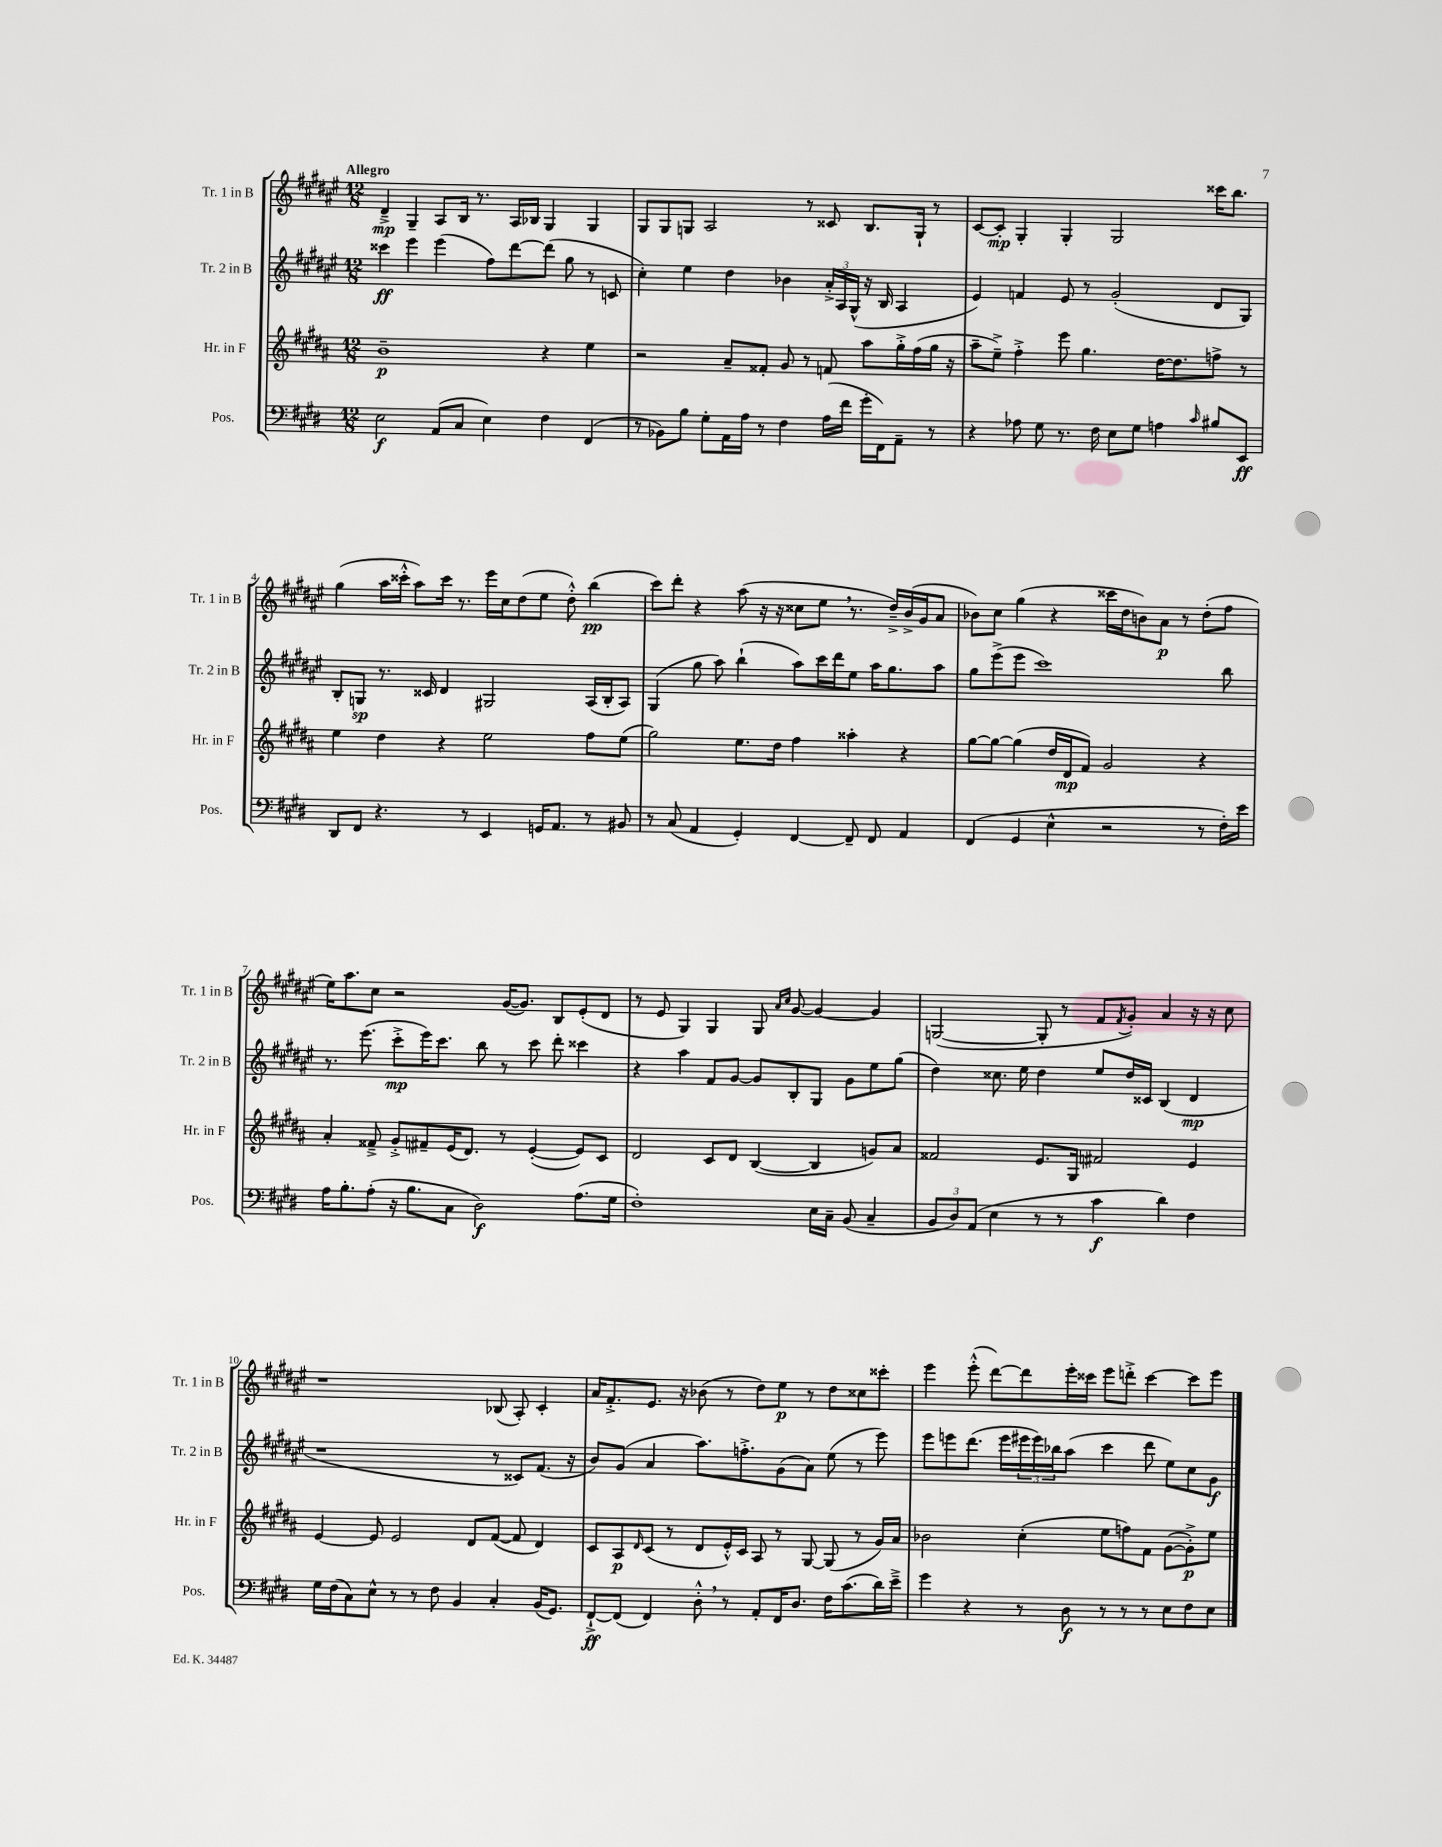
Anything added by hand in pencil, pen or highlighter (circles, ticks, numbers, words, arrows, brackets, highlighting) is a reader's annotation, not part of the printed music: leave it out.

**kern	**kern	**kern	**kern
*staff4	*staff3	*staff2	*staff1
*clefF4	*clefG2	*clefG2	*clefG2
*k[f#c#g#d#]	*k[f#c#g#d#a#]	*k[f#c#g#d#a#e#]	*k[f#c#g#d#a#e#]
*M12/8	*M12/8	*M12/8	*M12/8
2E	1b~	4ccc##	4d#~^
.	.	4eee#	4G#~
(8AA	.	(4eee#	8A#
8C#	.	.	16B
.	.	.	8.r
4E)	.	8ff#)	.
.	.	[8ddd#	16A#
.	.	.	16B-
4F#	4r	(8ddd#]	4G#
.	.	8gg#	.
(4FF#	4ee	8r	4G#
.	.	8c	.
=	=	=	=
8r	2r	4cc#')	8G#
8BB-)	.	.	8G#
8B	.	4ee#	8G
8G#'	.	.	2A#
16AA	8a#~	4dd#	.
16A	.	.	.
8r	8f##'	.	.
4F#	8g#	4b-	.
.	8r	.	8r
(16A	8f	24a#'^	8c##
.	.	24A#	.
16f#	.	.	.
.	.	(24G#^^	.
16g#'	8aa#	16r	8.B
16FF#)	.	16B	.
8AA~	16gg#'^	4A#	.
.	(16ff#	.	16G`
8r	16gg#	.	8r
.	16r	.	.
=	=	=	=
4r	8aa#~	4e#)	[8c#
.	8ee~^)	.	8c#']
8A-	4ff#'^	4f	4G#'
8G#	.	.	.
8.r	8eee	8e#	4G#'
.	4.gg#	8r	.
16F#	.	.	.
8E	.	(2g#'	2G#
8G#	.	.	.
4A	[16dd#	.	.
.	8.dd#]	.	.
16qqc#	.	.	.
8B#	8ff^	8d#	16ccc##
.	.	.	8.bb
8EE	8r	8G#)	.
=	=	=	=
8DD#	4ee	8B'	(4gg#
8FF#	.	8G	.
4.r	4dd#	8.r	16aa#
.	.	.	16ccc##'^^
.	.	.	8aa#)
.	.	16c##	.
.	4r	4d#	16ccc##
.	.	.	8.r
8r	.	.	.
4EE	2ee	2G#	16eee#
.	.	.	16cc#
.	.	.	(8dd#
16GG	.	.	8ee#
8.AA	.	.	.
.	.	.	8dd#'^^)
8r	8ff#	(16A#	(4bb
.	.	16B'	.
8BB#	(8ee	8A#)	.
=	=	=	=
8r	2gg#)	(4G#	8ccc#)
(8C#	.	.	8ddd#'
4AA	.	8gg#	4r
.	.	8aa#)	.
4GG#')	8.ee	(4bb`	(8aa#
.	.	.	16r
.	16dd#	.	16r
[4FF#	4ff#	8aa#)	8cc##
.	.	16ccc#	8ee#
.	.	16ddd#	.
8FF#~]	4aa##'	8ee#	8.r
8FF#	.	16aa#	.
.	.	8.gg#	16dd#~^)
4AA	4r	.	(16b^
.	.	.	16g#
.	.	8aa#	8a#
=	=	=	=
(4FF#	[8gg#	8gg#	8b-)
.	8gg#_	(8eee#^	8cc#
4GG#	(4gg#]	8eee#	(4gg#
.	.	1ccc#)	.
4E^^	16dd#	.	4r
.	16d#	.	.
.	8f#)	.	.
2r	2g#	.	16ccc##
.	.	.	16dd#
.	.	.	8b)
.	.	.	8a#
.	.	.	8r
8r	4r	.	(8dd#'
16F#')	.	8bb	8ff#
16e	.	.	.
=	=	=	=
16A	4a#'	8.r	16ee#)
8.B'	.	.	8.aa#
.	.	(8.eee#	.
(8A'	8f##~^	.	8cc#
16r	8g#'^	8ccc#'^	2r
8.B	.	.	.
.	8f#~	16eee#)	.
.	.	8.ccc#	.
8C#	(16e	.	.
.	8.d#)	.	.
2D#)	.	8bb	.
.	8r	8r	([16g#
.	.	.	8.g#])
.	([4e'	8ccc#	.
.	.	8ddd#'	8B
(8.A	8e])	4ccc##	(8e#'
.	8c#	.	8d#
16G#	.	.	.
=	=	=	=
1F#')	2d#	4r	8r
.	.	.	8e#
.	.	4aa#	4G#)
.	8c#	8f#	4G#
.	8d#	[8g#	.
.	([4B	8g#]	8G#
.	.	.	16qqa#
.	.	.	16qqcc#
.	.	8B'	[8g#
16E	4B]	8G#	4g#_
16C#~	.	.	.
(8BB	.	8g#	.
4C#~	8g)	8ee#	4g#]
.	8a#	(8gg#	.
=	=	=	=
12BB	2f##	4dd#)	([2G
12D#)	.	.	.
(12AA	.	.	.
4E	.	8.cc##	.
.	.	16ee#	.
8r	8.e	4dd#	8G']
8r	.	.	8r
.	16G#	.	.
4c#	2f#	8ee#	8f#
.	.	.	8qf#
.	.	16dd#	8g#')
.	.	16c##	.
4d#)	.	(4B	4a#
4F#	4e	4d#	16r
.	.	.	16r
.	.	.	8cc#
=	=	=	=
16G#	[4e	1r	1r
(16F#	.	.	.
8C#)	.	.	.
8E^^	8e]	.	.
8r	2e	.	.
8r	.	.	.
8F#	.	.	.
4BB	.	.	.
.	8d#	.	.
4C#'	([8f#	8r	(8B-
.	8f#]	8c##)	8A#')
(16BB	4d#)	(8.f#	4c#'
8.GG#)	.	.	.
.	.	16r	.
=	=	=	=
[8FF#`^	8c#	8b)	16a#
.	.	.	8.f#'^
(8FF#]	8A#	(8g#	.
.	16qqd#	.	.
4FF#)	(8c#	4a#	8.e#
.	8r	.	.
.	.	.	16r
8D#'^^	8d#	8.aa#)	(8b-
8r	16e'^^)	.	8r
.	16c#	8.ff'^	.
8AA'	8A#	.	8dd#)
16FF#	8r	(8g#	8ee#
8.D#	.	.	.
.	[8G#	8a#)	8r
16F#	(8G#]	(8ee#	8dd#
(8.c#	.	.	.
.	8r	8r	8cc##
16d#)	16g#)	8eee#)	8ccc##'
16e~^	16a#	.	.
=	=	=	=
4g#	2b-	8eee#	4eee#
.	.	8eee	.
4r	.	(8.ddd#	(8eee#'^^
.	.	.	[8ddd#)
.	.	16eee	.
8r	(4cc#'	24eee#	8ddd#]
.	.	24eee#)	.
.	.	24bb-	.
8D#	.	(8aa#	16eee#'
.	.	.	16ccc##
8r	8ee	4ccc#	8eee#
8r	8ff)	.	8ddd'^
8r	8f#	8ddd#	[4ccc##
8E	([8g#	8ee#)	.
8F#	8g#'^])	8cc#	8ccc##]
8E	8ee	8g#	8eee#
==	==	==	==
*-	*-	*-	*-
